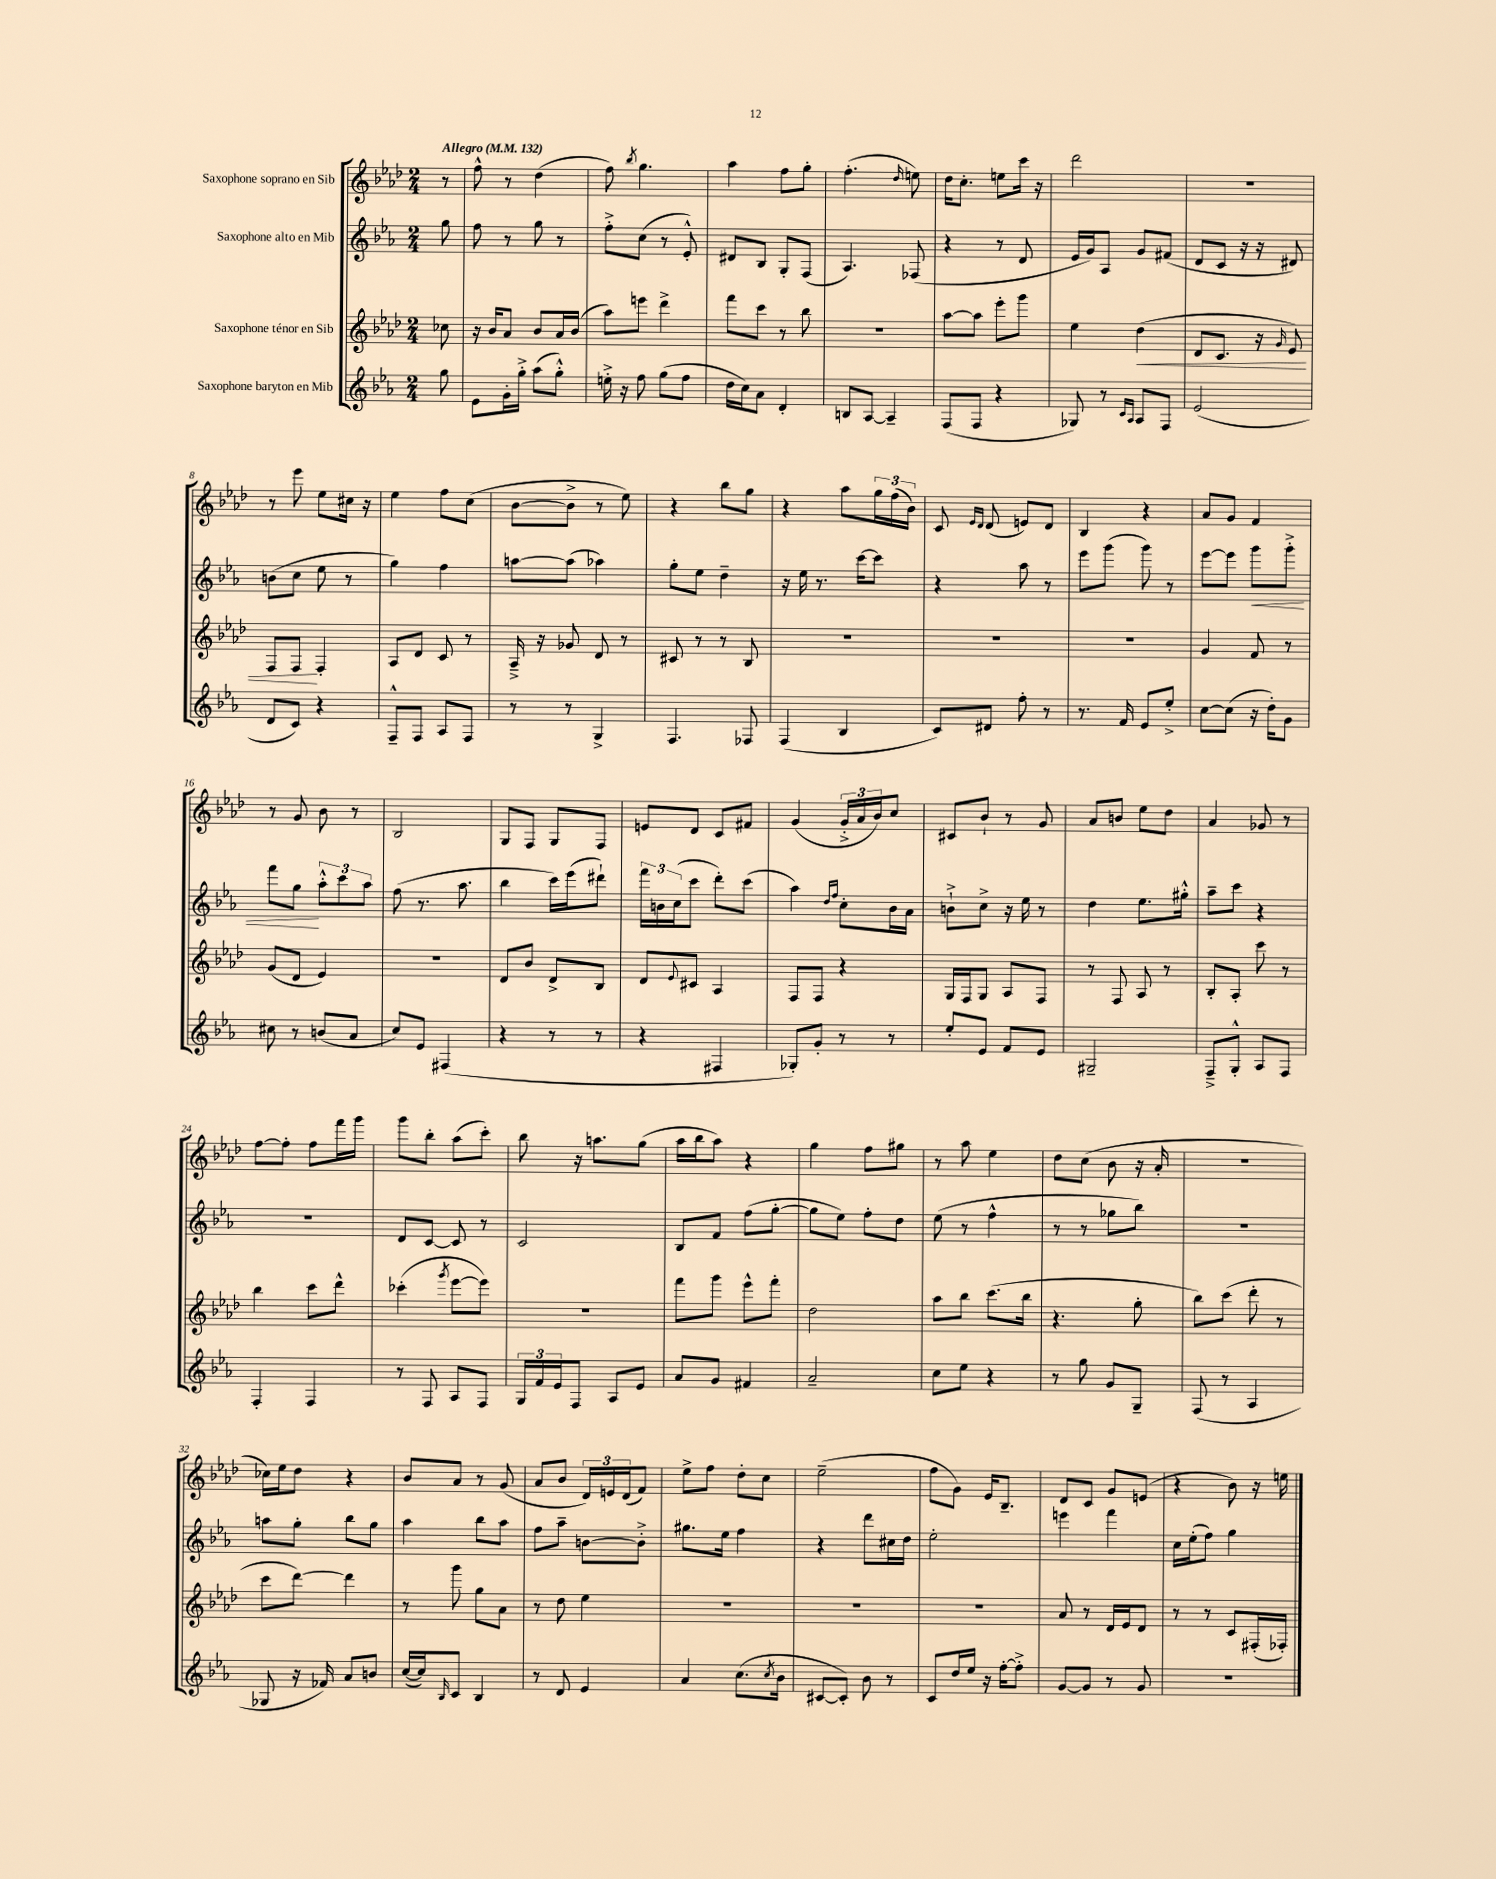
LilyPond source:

<<
\new StaffGroup <<
\new Staff = "s0" \with { instrumentName = "Saxophone soprano en Sib" } {
    \clef treble \key aes \major \numericTimeSignature \time 2/4 \partial 8 \tempo "Allegro" 4 = 132
    r8 |
    f''8-^ r8 des''4( |
    f''8) \acciaccatura { bes''8 } g''4. |
    aes''4 f''8 g''8-. |
    f''4.-.( \grace { des''16 } e''8) |
    des''16 c''8.-. e''8 c'''16 r16 |
    des'''2 |
    r2 |
    r8 ees'''8 ees''8 cis''16 r16 |
    ees''4 f''8 c''8( |
    bes'8~ bes'8-> r8 ees''8) |
    r4 bes''8 g''8 |
    r4 aes''8 \tuplet 3/2 { g''16 f''16( bes'16) } |
    c'8 \grace { ees'16 des'16 } des'8( e'8) des'8 |
    bes4 r4 |
    aes'8 g'8 f'4 |
    r8 g'8 bes'8 r8 |
    bes2 |
    g8 f8 g8 f8 |
    e'8 des'8 c'8 fis'8 |
    g'4( \tuplet 3/2 { g'16-.-> aes'16 bes'16) } c''8 |
    cis'8 bes'8-! r8 g'8 |
    aes'8 b'8 ees''8 des''8 |
    aes'4 ges'8 r8 |
    f''8~ f''8-. f''8 f'''16 g'''16 |
    g'''8 bes''8-. aes''8( c'''8-.) |
    bes''8 r16 a''8. g''8( |
    aes''16 bes''16 aes''8) r4 |
    g''4 f''8 gis''8 |
    r8 aes''8 ees''4 |
    des''8 c''8( bes'8 r16 aes'16-. |
    r2 |
    ces''16) ees''16 des''8 r4 |
    bes'8 aes'8 r8 g'8( |
    aes'8 bes'8 \tuplet 3/2 { des'16) e'16 des'16( } f'8) |
    ees''8-> f''8 des''8-. c''8 |
    ees''2--( |
    f''8 g'8) ees'16 bes8.-- |
    des'8 c'8 g'8 e'8( |
    r4 bes'8) r16 e''16 \bar "|." |
}
\new Staff = "s1" \with { instrumentName = "Saxophone alto en Mib" } {
    \clef treble \key ees \major \numericTimeSignature \time 2/4 \partial 8
    g''8 |
    f''8 r8 g''8 r8 |
    f''8-.-> c''8( r8 ees'8-.-^) |
    dis'8 bes8 g8-. f8( |
    aes4.) fes8( |
    r4 r8 d'8 |
    ees'16 g'16) aes8 g'8 fis'8( |
    d'8 c'8 r16 r16 dis'8) |
    b'8( c''8 ees''8 r8 |
    g''4) f''4 |
    a''8~ a''8( aes''4) |
    g''8-. ees''8 d''4-- |
    r16 ees''16 r8. c'''16~ c'''8 |
    r4 aes''8 r8 |
    ees'''8 g'''8( g'''8) r8 |
    ees'''8~ ees'''8 g'''8\< g'''8-.-> |
    f'''8 g''8\! \tuplet 3/2 { aes''8-.-^ c'''8 aes''8 } |
    f''8( r8. aes''8. |
    bes''4 c'''16) ees'''16( dis'''8-!) |
    \tuplet 3/2 { f'''16 b'16 c''16( } c'''8 d'''8-.) c'''8( |
    aes''4) \grace { d''16 f''16 } c''8-. bes'16 aes'16 |
    b'8-!-> c''8-> r16 ees''16 r8 |
    d''4 ees''8. gis''16-.-^ |
    aes''8-- c'''8 r4 |
    R2 |
    d'8 c'8~ c'8 r8 |
    c'2 |
    bes8 f'8 f''8( g''8~-. |
    g''8 ees''8) f''8-. d''8 |
    ees''8( r8 f''4-^ |
    r8 r8 ges''8 bes''8) |
    r2 |
    a''8 g''8-. bes''8 g''8 |
    aes''4 bes''8 aes''8 |
    f''8 aes''8-- b'8~ b'8-.-> |
    gis''8. ees''16 f''4 |
    r4 d'''8 cis''16 d''16 |
    ees''2-. |
    e'''4 f'''4 |
    c''16 ees''16-.( f''8) g''4 \bar "|." |
}
\new Staff = "s2" \with { instrumentName = "Saxophone ténor en Sib" } {
    \clef treble \key aes \major \numericTimeSignature \time 2/4 \partial 8
    ces''8 |
    r16 bes'16 aes'8 bes'8 aes'16 bes'16( |
    aes''8) e'''8 des'''4-> |
    f'''8 c'''8 r8 bes''8 |
    R2 |
    aes''8~ aes''8 ees'''8-. g'''8 |
    ees''4 des''4\<( |
    des'8 c'8. r16 \grace { g'16 } ees'8) |
    f8 f8\! f4-. |
    aes8 des'8 c'8 r8 |
    aes16---> r16 ges'8 des'8 r8 |
    cis'8 r8 r8 bes8 |
    R2 |
    R2 |
    R2 |
    g'4 f'8 r8 |
    g'8( des'8 ees'4) |
    r2 |
    des'8 bes'8 des'8-> bes8 |
    des'8 \appoggiatura { ees'8 } cis'8 aes4 |
    f8 f8 r4 |
    g16 f16 g8 aes8 f8 |
    r8 f8 aes8 r8 |
    bes8-. aes8-. c'''8 r8 |
    bes''4 c'''8 des'''8-^ |
    ces'''4-.( \acciaccatura { g'''8 } ees'''8~ ees'''8) |
    R2 |
    f'''8 g'''8 ees'''8-^ f'''8-. |
    des''2 |
    aes''8 bes''8 c'''8.( bes''16 |
    r4. g''8-. |
    bes''8) c'''8( des'''8-. r8 |
    c'''8 des'''8~) des'''4 |
    r8 g'''8 g''8 aes'8 |
    r8 des''8 ees''4 |
    R2 |
    R2 |
    R2 |
    aes'8 r8 des'16 ees'16 des'8 |
    r8 r8 c'8 fis16-.( fes16-.) \bar "|." |
}
\new Staff = "s3" \with { instrumentName = "Saxophone baryton en Mib" } {
    \clef treble \key ees \major \numericTimeSignature \time 2/4 \partial 8
    g''8 |
    ees'8 g'16-. g''16-.-> aes''8( g''8-.-^) |
    e''16-.-> r16 f''8 g''8( f''8 |
    d''16 c''16) aes'8 d'4-. |
    b8 aes8~ aes4-- |
    f8( f8 r4 |
    ges8) r8 \grace { c'16 aes16 } aes8 f8 |
    ees'2( |
    d'8 c'8) r4 |
    f8---^ f8 aes8 f8 |
    r8 r8 g4-> |
    f4. fes8 |
    f4( bes4 |
    c'8) dis'8 f''8-. r8 |
    r8. f'16 ees'8 ees''8-.-> |
    c''8~ c''8( r16 d''16-.) g'8 |
    cis''8 r8 b'8( aes'8 |
    c''8) ees'8 fis4( |
    r4 r8 r8 |
    r4 fis4 |
    ges8-.) g'8-. r8 r8 |
    ees''8-. ees'8 f'8 ees'8 |
    gis2-- |
    f8---> g8-.-^ aes8 f8 |
    f4-. f4 |
    r8 f8 aes8 f8 |
    \tuplet 3/2 { g16 f'16 ees'16 } f8 aes8 ees'8 |
    aes'8 g'8 fis'4 |
    aes'2-- |
    c''8 ees''8 r4 |
    r8 g''8 g'8 g8-- |
    f8( r8 aes4 |
    ges8 r16 fes'16) aes'8 b'8 |
    c''16~( c''16) \grace { bes16 } c'8 bes4 |
    r8 d'8 ees'4 |
    aes'4 c''8.( \acciaccatura { c''8 } bes'16 |
    cis'8~ cis'8-.) bes'8 r8 |
    c'8 d''16 ees''16 r16 f''16~-. f''8-.-> |
    g'8~ g'8 r8 g'8 |
    r2 \bar "|." |
}
>>
>>
